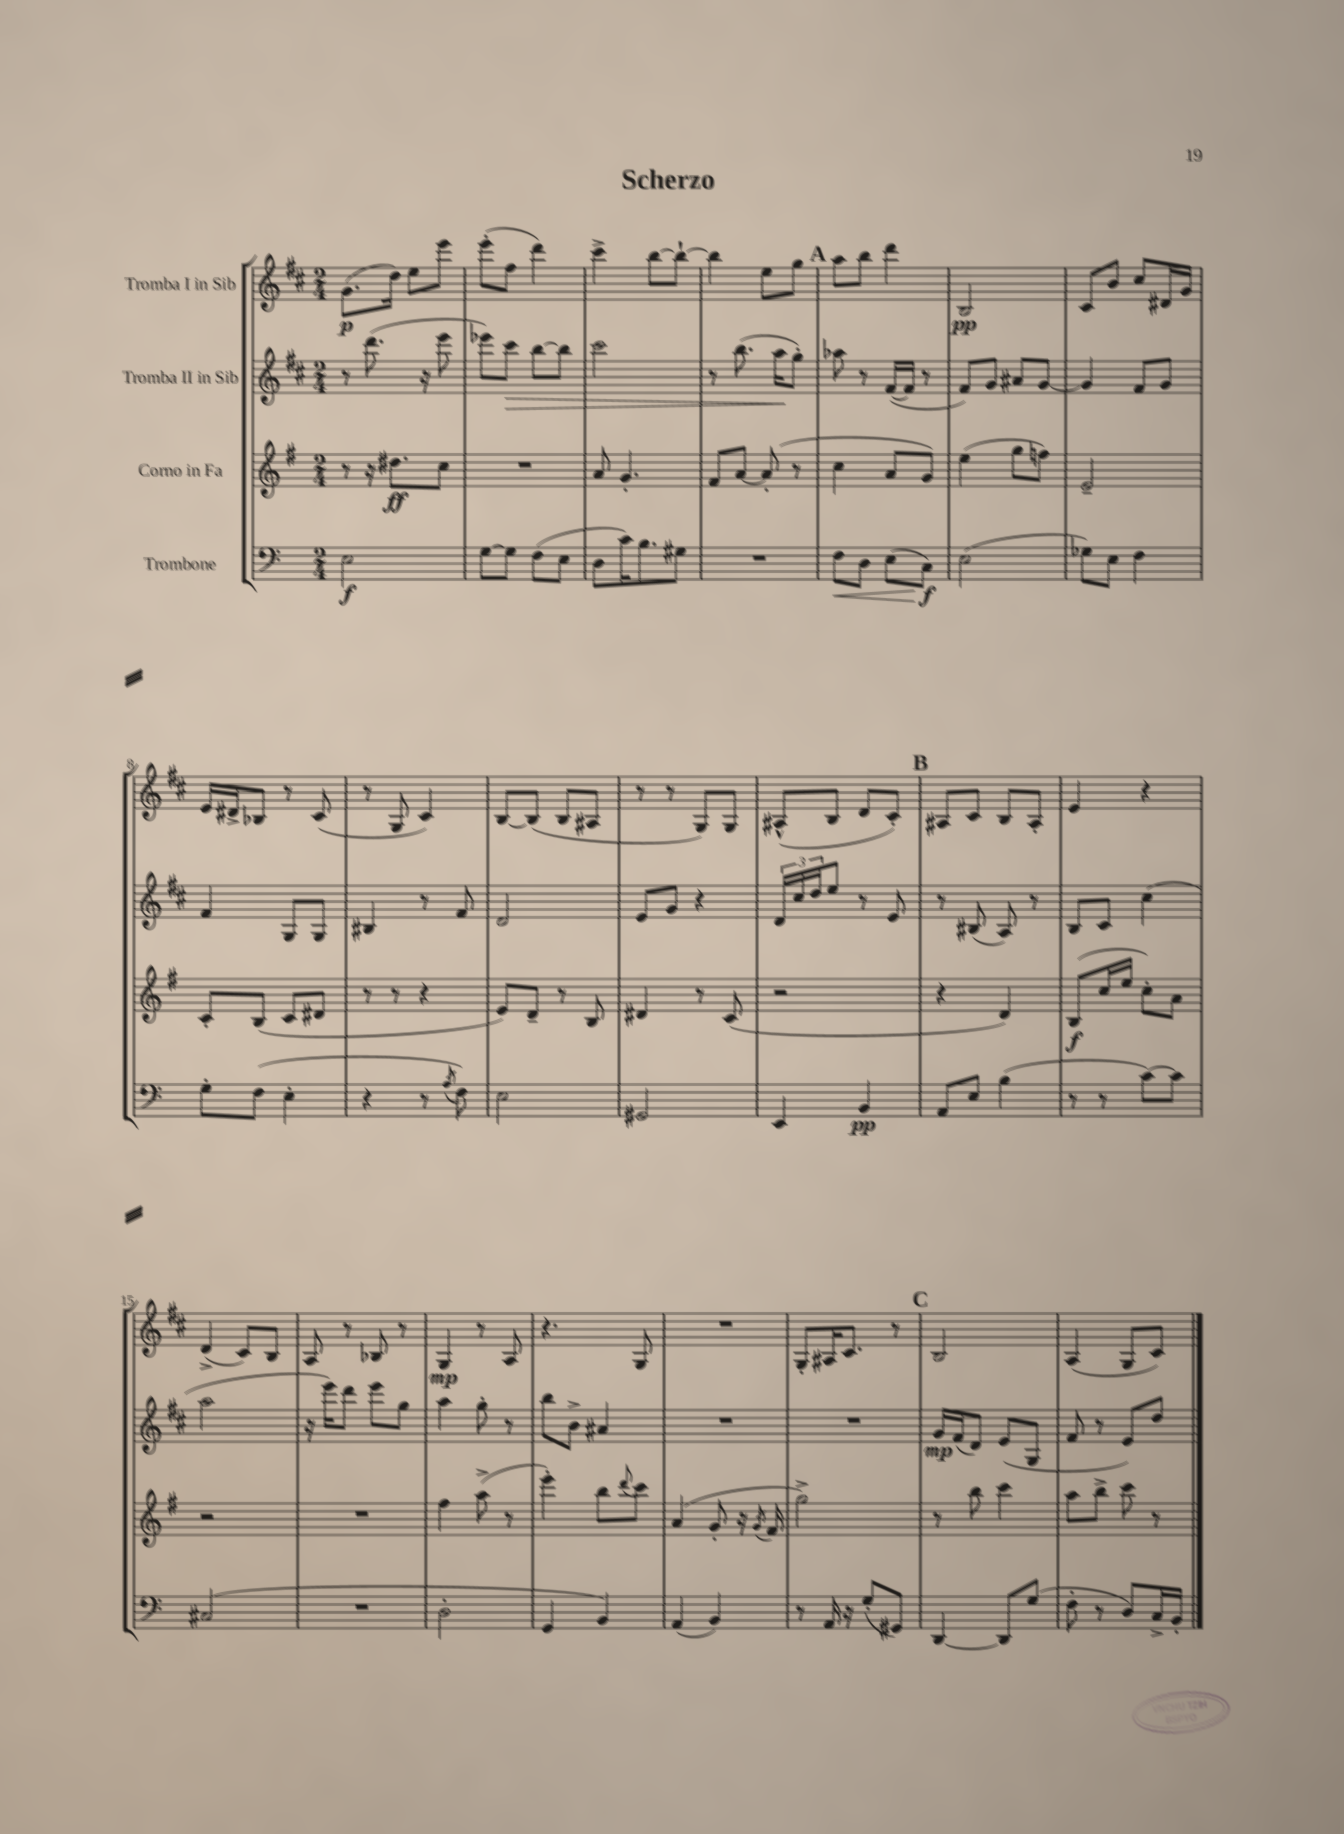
\header { title = "Scherzo" }
<<
\new StaffGroup <<
\new Staff = "s0" \with { instrumentName = "Tromba I in Sib" } {
    \clef treble \key d \major \numericTimeSignature \time 2/4
    g'8.\p( d''16) e''8 e'''8 |
    e'''8-.( fis''8 d'''4) |
    cis'''4-> b''8~ b''8~-! |
    b''4 e''8 g''8 |
    \mark \markup { \bold "A" } a''8 b''8 d'''4 |
    b2\pp |
    cis'8 b'8 cis''8 dis'16 g'16 |
    e'16 dis'16-> bes8 r8 cis'8( |
    r8 g8 cis'4) |
    b8~ b8( b8 ais8 |
    r8 r8 g8) g8 |
    ais8-^( b8 d'8 cis'8-.) |
    \mark \markup { \bold "B" } ais8 cis'8 b8 ais8-. |
    e'4 r4 |
    d'4->( cis'8) b8 |
    a8 r8 bes8 r8 |
    g4\mp r8 a8 |
    r4. g8 |
    R2 |
    g8-. ais16 cis'8. r8 |
    \mark \markup { \bold "C" } b2 |
    a4( g8 cis'8) \bar "|." |
}
\new Staff = "s1" \with { instrumentName = "Tromba II in Sib" } {
    \clef treble \key d \major \numericTimeSignature \time 2/4
    r8 d'''8.( r16 e'''8 |
    ees'''8) cis'''8\> b''8~ b''8 |
    cis'''2 |
    r8 b''8.( a''16\! g''8-.) |
    \mark \markup { \bold "A" } aes''8 r8 fis'16~( fis'16 r8 |
    fis'8) g'8 ais'8 g'8~ |
    g'4 fis'8 g'8 |
    fis'4 g8 g8 |
    bis4 r8 fis'8 |
    d'2 |
    e'8 g'8 r4 |
    \tuplet 3/2 { d'16 cis''16 d''16 } e''8 r8 e'8 |
    \mark \markup { \bold "B" } r8 bis8( a8) r8 |
    b8 cis'8 cis''4( |
    a''2 |
    r16 e'''16) d'''8 e'''8 g''8 |
    a''4 g''8-. r8 |
    b''8 b'8-> ais'4 |
    R2 |
    R2 |
    \mark \markup { \bold "C" } g'16\mp fis'16( d'8) e'8( g8 |
    fis'8 r8 e'8) d''8 \bar "|." |
}
\new Staff = "s2" \with { instrumentName = "Corno in Fa" } {
    \clef treble \key g \major \numericTimeSignature \time 2/4
    r8 r16 dis''8.\ff c''8 |
    R2 |
    a'8 g'4.-. |
    fis'8 a'8~ a'8-.( r8 |
    \mark \markup { \bold "A" } c''4 a'8 g'8) |
    e''4( g''8 f''8) |
    e'2-- |
    c'8-. b8( c'8 dis'8 |
    r8 r8 r4 |
    e'8) d'8-- r8 b8 |
    dis'4 r8 c'8( |
    r2 |
    \mark \markup { \bold "B" } r4 d'4) |
    b8\f( c''16 e''16 c''8-.) a'8 |
    r2 |
    R2 |
    fis''4 a''8->( r8 |
    e'''4-.) b''8 \appoggiatura { d'''8 } c'''8 |
    a'4( g'8-. r16 \acciaccatura { g'8 } fis'16 |
    g''2->) |
    \mark \markup { \bold "C" } r8 b''8 c'''4 |
    a''8 b''8-> c'''8 r8 \bar "|." |
}
\new Staff = "s3" \with { instrumentName = "Trombone" } {
    \clef bass \key c \major \numericTimeSignature \time 2/4
    e2\f |
    g8~ g8 f8( e8 |
    d8 c'16) b8. gis8 |
    R2 |
    \mark \markup { \bold "A" } f8\< d8 e8( c8\f\!) |
    e2( |
    ges8) e8 f4 |
    g8-. f8( e4-. |
    r4 r8 \acciaccatura { a8 } f8) |
    e2 |
    gis,2 |
    e,4 b,4\pp |
    \mark \markup { \bold "B" } a,8 e8 b4( |
    r8 r8 c'8~) c'8 |
    cis2( |
    R2 |
    d2-. |
    g,4 b,4) |
    a,4( b,4) |
    r8 a,16 r16 g8-.( gis,8) |
    \mark \markup { \bold "C" } d,4~ d,8 g8( |
    f8-. r8 d8) c16-> b,16-. \bar "|." |
}
>>
>>
